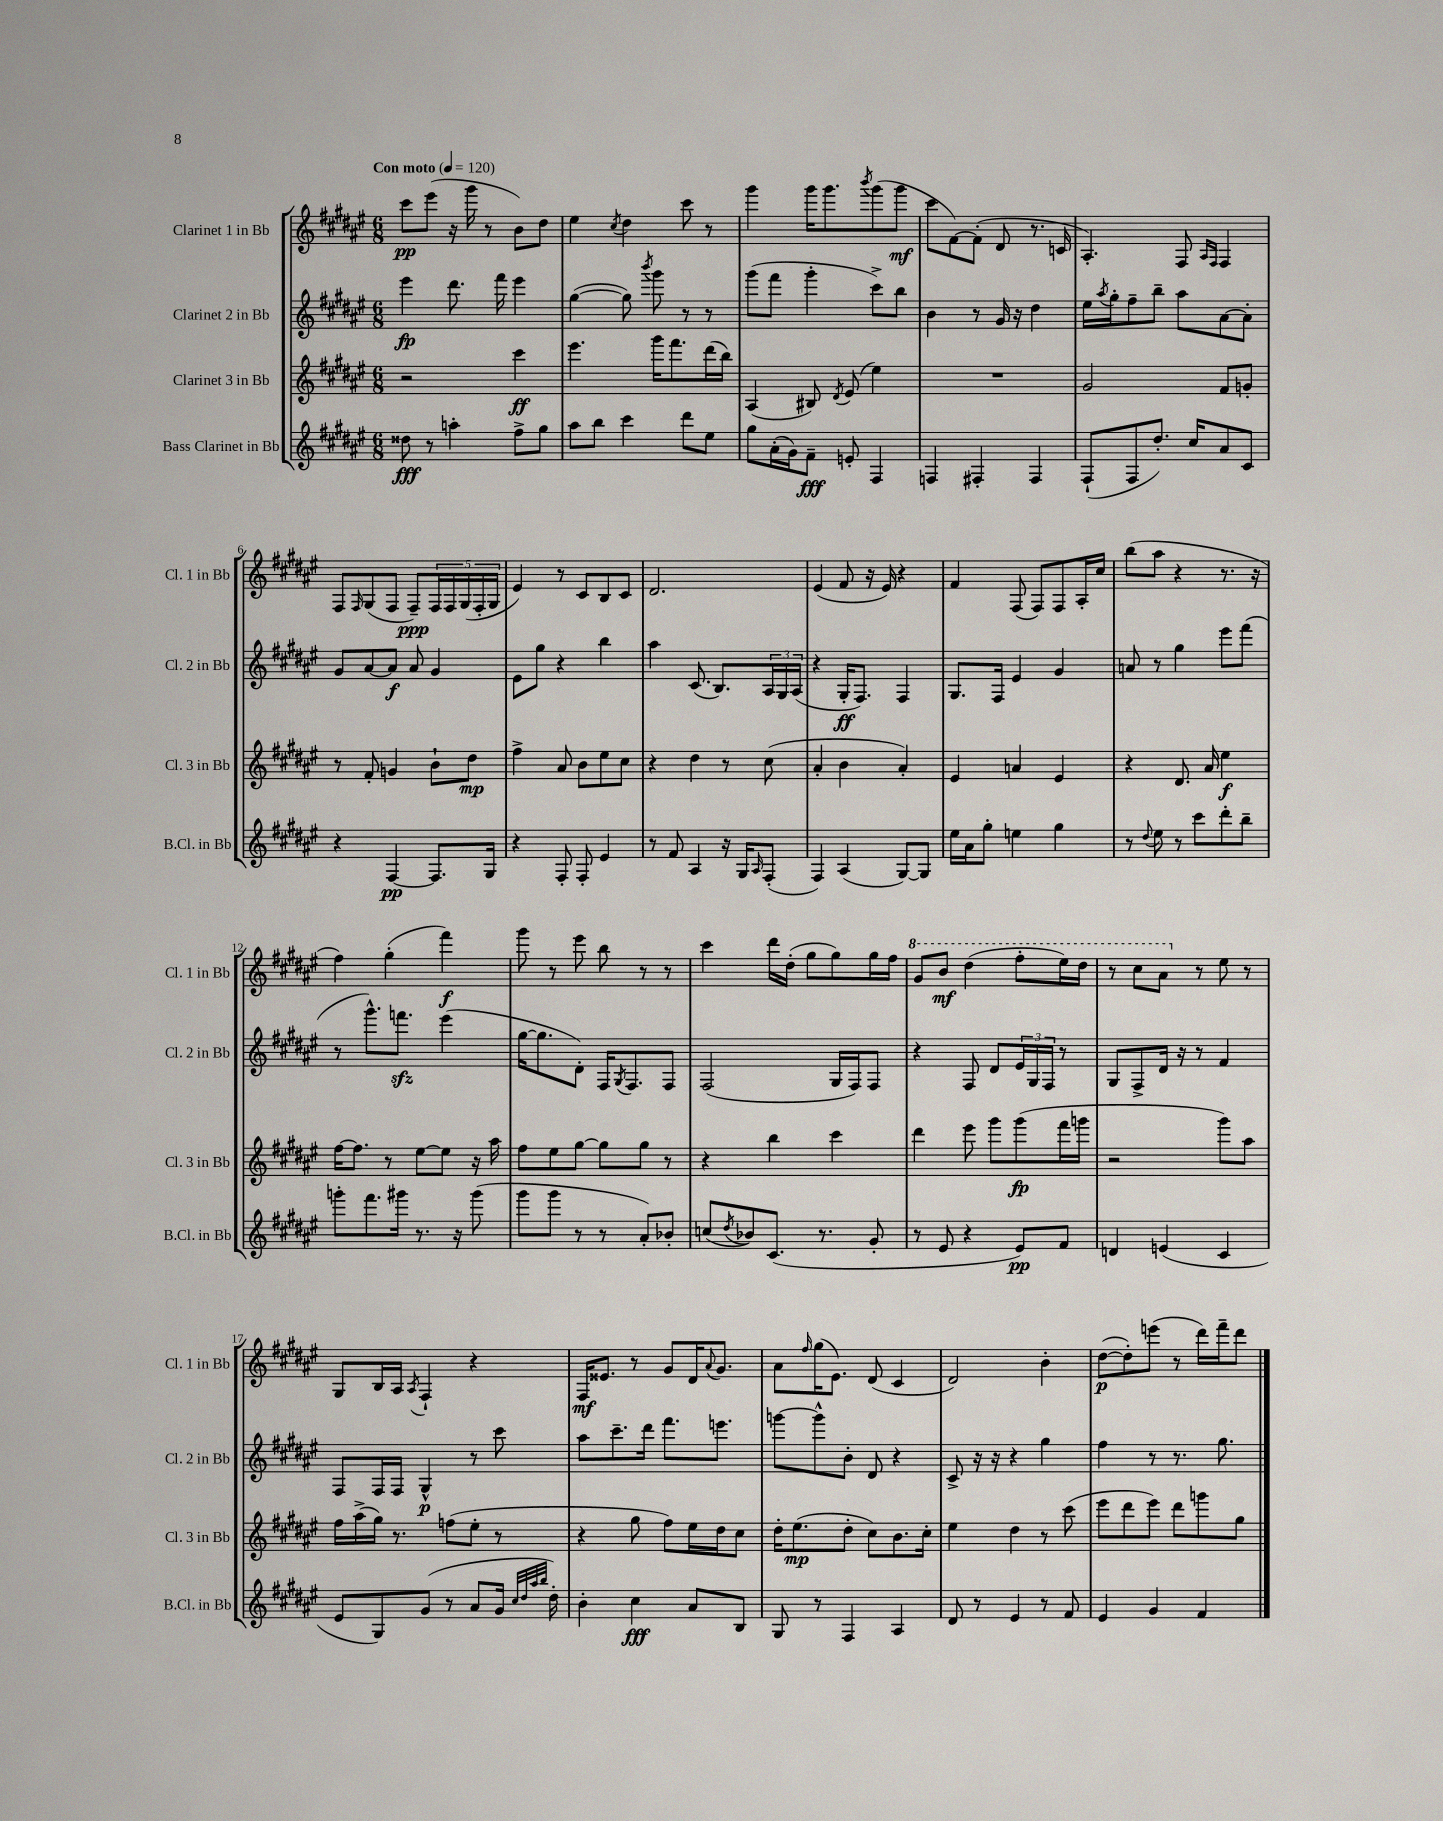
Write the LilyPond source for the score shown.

<<
\new StaffGroup <<
\new Staff = "s0" \with { instrumentName = "Clarinet 1 in Bb" shortInstrumentName = "Cl. 1 in Bb" } {
    \clef treble \key fis \major \numericTimeSignature \time 6/8 \tempo "Con moto" 4 = 120
    cis'''8\pp eis'''8( r16 gis'''16 r8 b'8) dis''8 |
    eis''4 \acciaccatura { cis''8 } dis''4 cis'''8 r8 |
    gis'''4 gis'''16 gis'''8. \acciaccatura { b'''8 } gis'''8( gis'''8\mf |
    cis'''8 fis'8~) fis'8-.( dis'8 r8. c'16 |
    ais4.-.) fis8 \grace { ais16 fis16 } fis4 |
    fis8 \grace { fis16 } gis8( fis8 fis8--\ppp) \tuplet 5/4 { fis16 fis16 gis16( fis16-. gis16 } |
    eis'4) r8 cis'8 b8 cis'8 |
    dis'2. |
    eis'4( fis'8 r16 eis'16) r4 |
    fis'4 fis8( fis8) fis8 ais16-. cis''16 |
    b''8( ais''8 r4 r8. r16 |
    fis''4) gis''4-.( fis'''4\f) |
    gis'''8 r8 eis'''8 b''8 r8 r8 |
    cis'''4 dis'''16 dis''16-.( gis''8 gis''8) gis''16 fis''16 |
    \ottava #1 gis''8 b''8\mf dis'''4( fis'''8-. eis'''16) dis'''16 |
    r8 cis'''8 ais''8 \ottava #0 r8 eis''8 r8 |
    gis8 b16 ais16 \acciaccatura { ais8 } fis4-! r4 |
    fis16\mf eisis'8. r8 gis'8 dis'16 \appoggiatura { ais'8 } gis'8. |
    ais'8 \grace { fis''16 } gis''16( eis'8.) dis'8( cis'4 |
    dis'2) b'4-. |
    dis''8~\p( dis''8-.) e'''8( r8 dis'''16) fis'''16-- dis'''8 \bar "|." |
}
\new Staff = "s1" \with { instrumentName = "Clarinet 2 in Bb" shortInstrumentName = "Cl. 2 in Bb" } {
    \clef treble \key fis \major \numericTimeSignature \time 6/8
    eis'''4\fp dis'''8. fis'''16 eis'''4 |
    gis''4~( gis''8) \acciaccatura { b'''8 } gis'''8 r8 r8 |
    gis'''8( fis'''8 gis'''4-. cis'''8->) b''8 |
    b'4 r8 gis'16 r16 dis''4 |
    eis''16 \acciaccatura { ais''8 } gis''16-. fis''8-- b''8-- ais''8 ais'8~ ais'8-. |
    gis'8 ais'8~ ais'8\f ais'8 gis'4 |
    eis'8 gis''8 r4 b''4 |
    ais''4 cis'8.( b8.) \tuplet 3/2 { ais16 gis16 ais16( } |
    r4 gis16-.\ff fis8.) fis4 |
    gis8. fis16 eis'4 gis'4 |
    a'8 r8 gis''4 eis'''8 fis'''8( |
    r8 gis'''8.-^) f'''8.\sfz eis'''4( |
    gis''16~ gis''8. dis'8-.) fis16 \acciaccatura { gis8 } fis8. fis8 |
    fis2( gis16 fis16) fis8 |
    r4 fis8 dis'8 \tuplet 3/2 { eis'16 gis16 fis16 } r8 |
    gis8 fis8-> dis'16 r16 r8 fis'4 |
    fis8 fis16 fis16 gis4-^\p r8 cis'''8 |
    ais''8 cis'''8.-- dis'''16 fis'''8. e'''8. |
    g'''8~ g'''8-^ b'8-. dis'8 r4 |
    cis'8-> r16 r16 r4 gis''4 |
    fis''4 r8 r8. gis''8. \bar "|." |
}
\new Staff = "s2" \with { instrumentName = "Clarinet 3 in Bb" shortInstrumentName = "Cl. 3 in Bb" } {
    \clef treble \key fis \major \numericTimeSignature \time 6/8
    r2 cis'''4\ff |
    eis'''4. gis'''16 fis'''8. dis'''16( b''16) |
    ais4( bis8) \acciaccatura { dis'8 } eis'8( eis''4) |
    R2. |
    gis'2 fis'8 g'8-. |
    r8 fis'8-. g'4 b'8-! dis''8\mp |
    fis''4-> ais'8 b'8 eis''8 cis''8 |
    r4 dis''4 r8 cis''8( |
    ais'4-. b'4 ais'4-.) |
    eis'4 a'4 eis'4 |
    r4 dis'8. ais'16 eis''4\f |
    fis''16~ fis''8. r8 eis''8~ eis''8 r16 ais''16 |
    fis''8 eis''8 gis''8~ gis''8 gis''8 r8 |
    r4 b''4 cis'''4 |
    dis'''4 eis'''8 gis'''8 gis'''8\fp( fis'''16 g'''16 |
    r2 gis'''8) ais''8 |
    fis''16 ais''16->( gis''16) r8. f''8( eis''8-. r8 |
    r4 gis''8 fis''8) eis''16 dis''16 cis''8 |
    dis''16-. eis''8.\mp( dis''8-. cis''8) b'8. cis''16-. |
    eis''4 dis''4 r8 cis'''8( |
    eis'''8 dis'''8 eis'''8) dis'''8 g'''8 gis''8 \bar "|." |
}
\new Staff = "s3" \with { instrumentName = "Bass Clarinet in Bb" shortInstrumentName = "B.Cl. in Bb" } {
    \clef treble \key fis \major \numericTimeSignature \time 6/8
    disis''8\fff r8 a''4-. fis''8-> gis''8 |
    ais''8 b''8 cis'''4 dis'''8 eis''8 |
    gis''8 ais'16-.( gis'16) fis'8--\fff e'8-. fis4 |
    f4 fis4-. fis4 |
    fis8-!( fis8 dis''8.-.) cis''16 ais'8 cis'8 |
    r4 fis4~\pp fis8. gis16 |
    r4 fis8-. fis8-. eis'4 |
    r8 fis'8 ais4 r16 gis16 \grace { ais16 } fis8-.( |
    fis4) ais4( gis8~) gis8 |
    eis''16 ais'16 gis''8-. e''4 gis''4 |
    r8 \appoggiatura { dis''8 } eis''8 r8 cis'''8 dis'''8-. b''8-- |
    g'''8-. fis'''8. gis'''16 r8. r16 gis'''8( |
    gis'''8 gis'''8 r8 r8 ais'8-.) bes'8-. |
    c''8( \acciaccatura { dis''8 } bes'8) cis'8.( r8. gis'8-. |
    r8 eis'8 r4 eis'8\pp) fis'8 |
    d'4 e'4( cis'4 |
    eis'8 gis8) gis'8( r8 ais'8 gis'16 \grace { cis''32 dis''32 ais''32 b''32 } dis''16-.) |
    b'4-. cis''4\fff ais'8 b8 |
    gis8 r8 fis4 ais4 |
    dis'8 r8 eis'4 r8 fis'8 |
    eis'4 gis'4 fis'4 \bar "|." |
}
>>
>>
